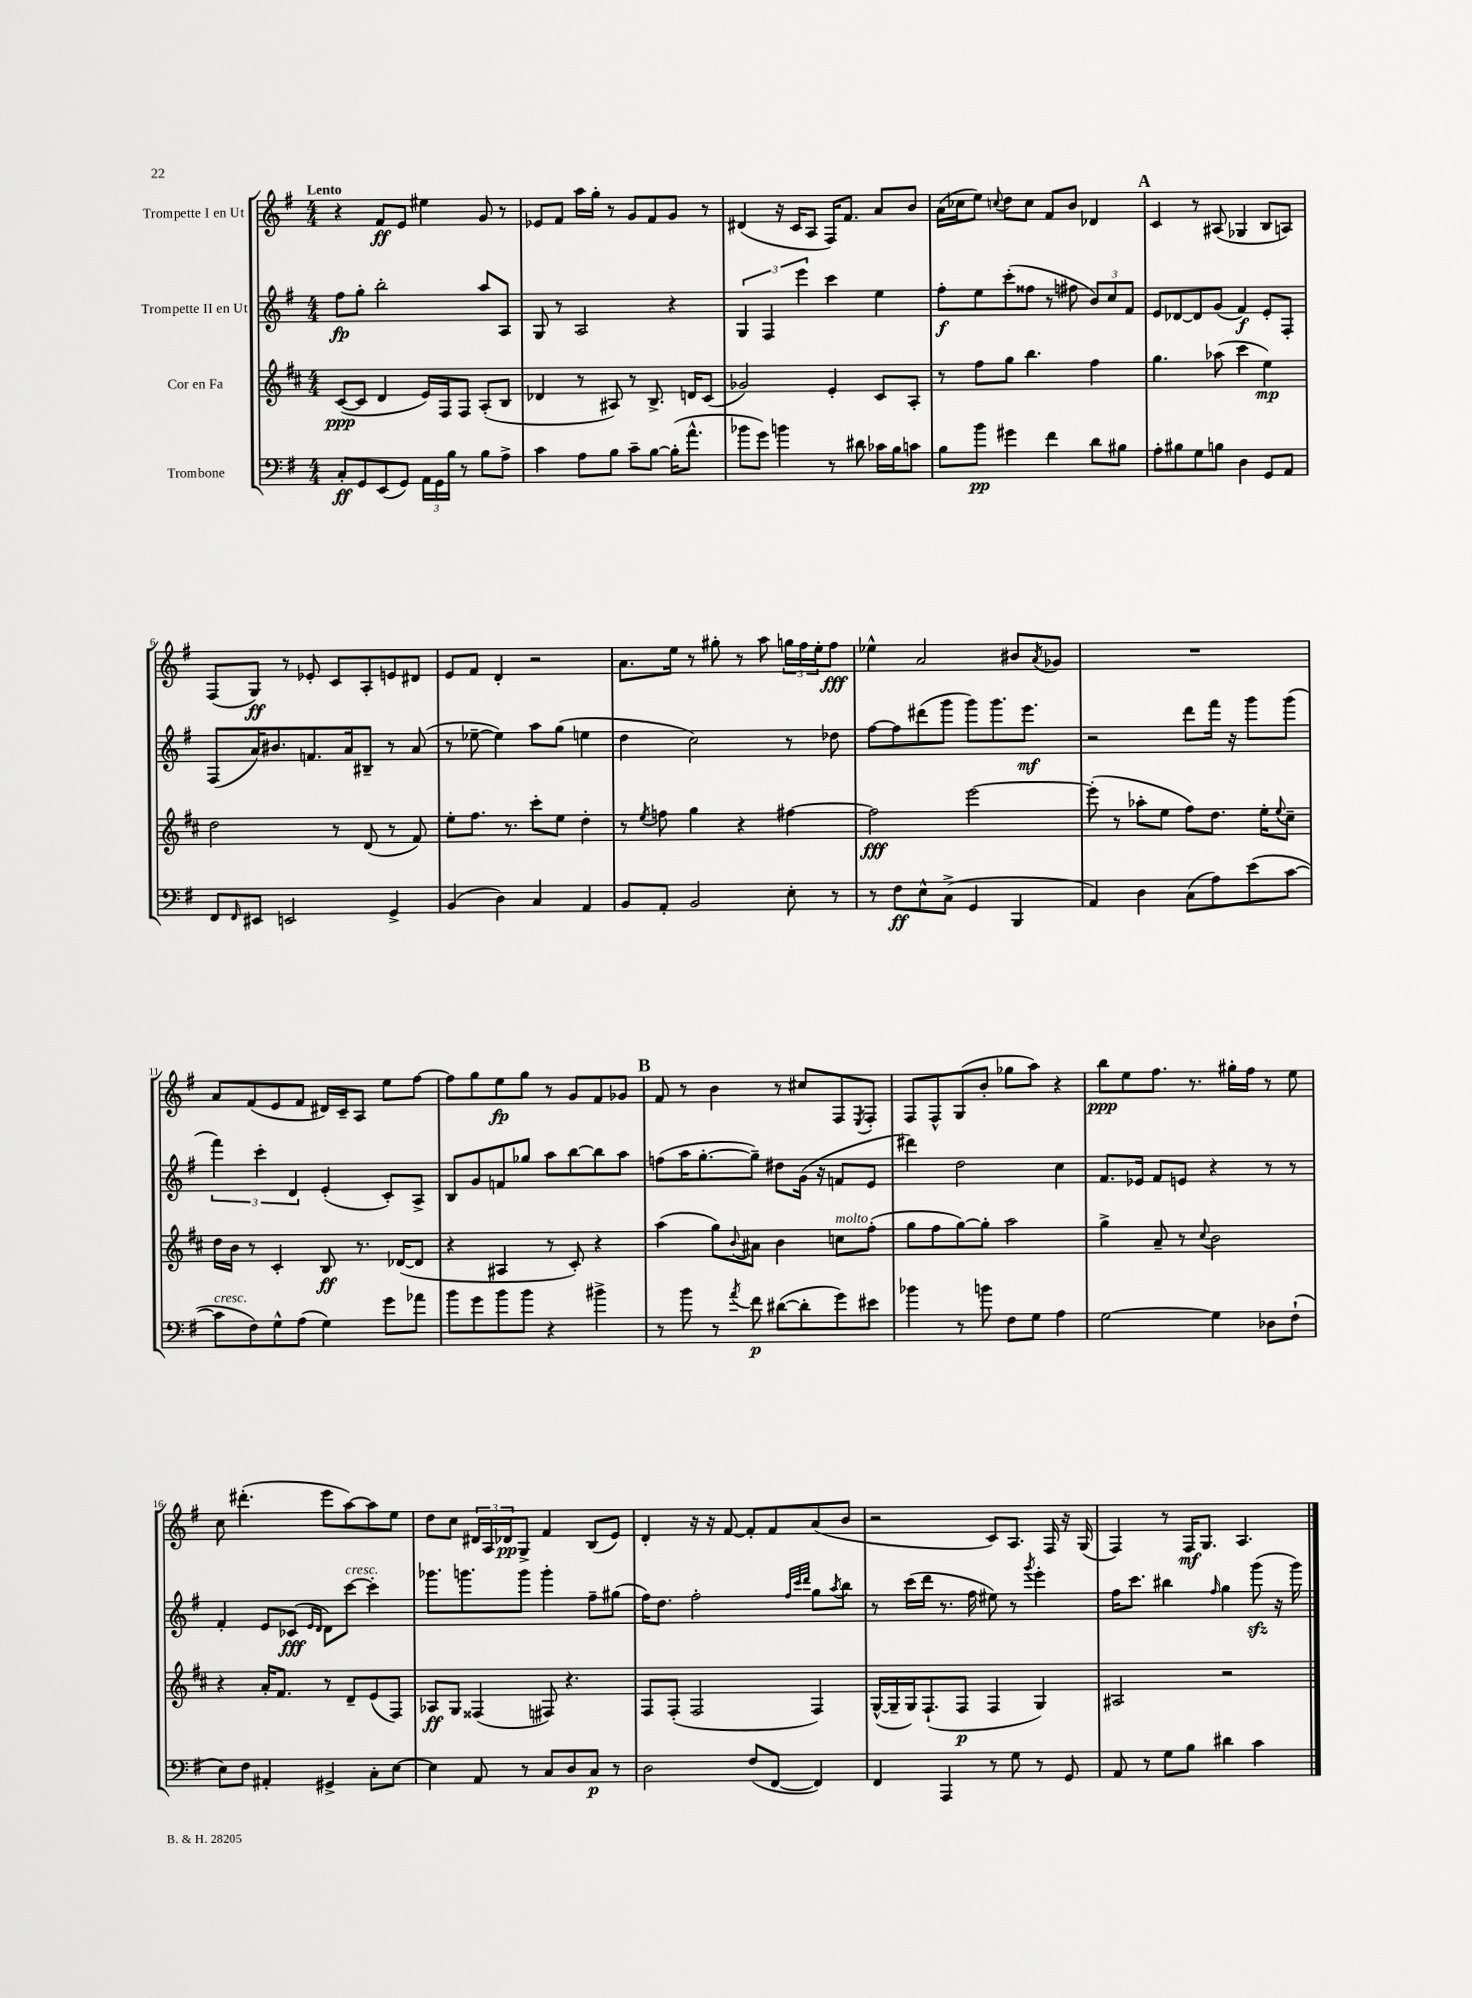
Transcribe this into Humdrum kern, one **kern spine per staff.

**kern	**dynam	**kern	**dynam	**kern	**dynam	**kern	**dynam
*part4	*part4	*part3	*part3	*part2	*part2	*part1	*part1
*staff4	*staff4	*staff3	*staff3	*staff2	*staff2	*staff1	*staff1
*I"Trombone	*	*I"Cor en Fa	*	*I"Trompette II en Ut	*	*I"Trompette I en Ut	*
*clefF4	*	*clefG2	*	*clefG2	*	*clefG2	*
*k[f#]	*	*k[f#c#]	*	*k[f#]	*	*k[f#]	*
*M4/4	*	*M4/4	*	*M4/4	*	*M4/4	*
=1	=1	=1	=1	=1	=1	=1	=1
!	!	!	!	!	!	!LO:TX:a:B:t=Lento	!
8C'/L	ff	([8c#/L	ppp	8ff#\L	fp	4r	.
8GG/	.	8c#/J]	.	8gg'\J	.	.	.
(8EE/	.	4d/	.	2bb'\	.	8f#/L	ff
8GG/J)	.	.	.	.	.	8e/J	.
24AA\LL	.	16e/LL)	.	.	.	4ee#X\	.
24GG\	.	.	.	.	.	.	.
.	.	16F#/J	.	.	.	.	.
24B\JJ	.	.	.	.	.	.	.
8r	.	8F#/J	.	.	.	.	.
8B\L	.	(8A'/L	.	8aa/L	.	8g/	.
8A^\J	.	8B/J	.	8A/J	.	8r	.
=2	=2	=2	=2	=2	=2	=2	=2
4c\	.	4d-X/	.	8G/	.	8e-X/L	.
.	.	.	.	8r	.	8f#/J	.
8A\L	.	8r	.	2A/	.	16aa\LL	.
.	.	.	.	.	.	16gg'\JJ	.
8B\J	.	8A#X/)	.	.	.	8r	.
8c~\L	.	8r	.	.	.	8g/L	.
[8B\J	.	8.B^/	.	.	.	8f#/	.
(16B'\KL]	.	.	.	4r	.	8g/J	.
8.a^^\J	.	16dn/KL	.	.	.	.	.
.	.	(8c#/J	.	.	.	8r	.
=3	=3	=3	=3	=3	=3	=3	=3
8b-X\L	.	2g-X/)	.	6G/	.	(4d#X/	.
8g\J)	.	.	.	.	.	.	.
.	.	.	.	6F#/	.	.	.
4bn\	.	.	.	.	.	16r	.
.	.	.	.	.	.	16c/KL	.
.	.	.	.	6eee\	.	.	.
.	.	.	.	.	.	8A/J	.
8r	.	4e'/	.	4ccc\	.	16F#/KL)	.
.	.	.	.	.	.	8.f#/J	.
8d#X\	.	.	.	.	.	.	.
16c-X\LL	.	8c#/L	.	4ee\	.	8a/L	.
16B\J	.	.	.	.	.	.	.
8cn\J	.	8A'/J	.	.	.	8b/J	.
=4	=4	=4	=4	=4	=4	=4	=4
8B\L	.	8r	.	8ff#'\L	f	(16a\LL	.
.	.	.	.	.	.	16cc-X\J	.
8b\J	pp	8ff#\L	.	8ee\	.	8ee\J)	.
.	.	.	.	.	.	8qqccn/	.
4g#X\	.	8gg\J	.	(8ccc'\	.	8dd\L	.
.	.	4.bb\	.	8ff##X\J	.	8cc\J	.
4f#\	.	.	.	8r	.	8f#/L	.
.	.	.	.	8ff#X\	.	8b/J	.
8d\L	.	4ff#\	.	12b/L)	.	4d-X/	.
.	.	.	.	12cc/	.	.	.
8B#X\J	.	.	.	.	.	.	.
.	.	.	.	12f#/J	.	.	.
!!LO:REH:place=s1:t=A
=5	=5	=5	=5	=5	=5	=5	=5
8A'\L	.	4.gg\	.	8e/L	.	4c/	.
8B#X\	.	.	.	[8d-X/	.	.	.
8G\	.	.	.	8d-/]	.	8r	.
8Bn\J	.	(8aa-X\	.	(8g/J	.	(8A#X/	.
4D\	.	4ccc#\	.	4f#/)	f	4G-X/	.
8GG/L	.	4ee\)	mp	8e'/L	.	8B/L	.
8AA/J	.	.	.	8F#'/J	.	8An/J)	.
!!LO:LB:g=z
=6	=6	=6	=6	=6	=6	=6	=6
8FF#/L	.	2dd\	.	(8F#/L	.	(8F#/L	.
16qqFF#/	.	.	.	.	.	.	.
8EE#X/J	.	.	.	16a/K)	.	8G/J)	ff
.	.	.	.	8.b#X/	.	.	.
2EEn/	.	.	.	.	.	8r	.
.	.	.	.	8.fn/	.	8e-X'/	.
.	.	8r	.	.	.	8c/L	.
.	.	.	.	16a/k	.	.	.
.	.	(8d/	.	8B#X~/J	.	8A'/	.
4GG^/	.	8r	.	8r	.	8en/	.
.	.	8f#/)	.	(8a/	.	8d#X/J	.
=7	=7	=7	=7	=7	=7	=7	=7
(4BB/	.	8ee'\L	.	8r	.	8e/L	.
.	.	8.ff#\J	.	[8ee-X~\	.	8f#/J	.
4D\)	.	.	.	4ee-\])	.	4d'/	.
.	.	8.r	.	.	.	.	.
4C/	.	8ccc#'\L	.	8aa\L	.	2r	.
.	.	8ee\J	.	(8gg\J	.	.	.
4AA/	.	4dd'\	.	4een\	.	.	.
=8	=8	=8	=8	=8	=8	=8	=8
8BB/L	.	8r	.	4dd\	.	8.a\L	.
.	.	8qee/	.	.	.	.	.
8AA'/J	.	8ffn\	.	.	.	.	.
.	.	.	.	.	.	16ee\Jk	.
2BB/	.	4gg\	.	2cc\)	.	8r	.
.	.	.	.	.	.	8gg#X'\	.
.	.	4r	.	.	.	8r	.
.	.	.	.	.	.	8aa\	.
8E'\	.	[4ff#X\	.	8r	.	24ggn\LL	.
.	.	.	.	.	.	24ff#\	.
.	.	.	.	.	.	24ee'\J	.
8r	.	.	.	8dd-X\	.	8ff#\J	fff
=9	=9	=9	=9	=9	=9	=9	=9
8r	.	2ff#\]	fff	[8ff#\L	.	4ee-X^^\	.
8F#\L	ff	.	.	8ff#\]	.	.	.
8E^^\	.	.	.	(8ddd#X\	.	2a/	.
(8C^\J	.	.	.	8ggg\J	.	.	.
4GG/	.	[2eee\	.	8ggg\L)	.	.	.
.	.	.	.	8.ggg\	.	.	.
4BBB/	.	.	.	.	.	8b#X/L	.
.	.	.	.	8.eee\J	mf	.	.
.	.	.	.	.	.	8qa/	.
.	.	.	.	.	.	8g-X/J	.
=10	=10	=10	=10	=10	=10	=10	=10
4AA/)	.	(8eee'\]	.	2r	.	1r	.
.	.	8r	.	.	.	.	.
4D\	.	8aa-X'\L	.	.	.	.	.
.	.	8ee\J	.	.	.	.	.
(8C\L	.	8ff#\L)	.	8ddd\L	.	.	.
8A\)	.	8.dd\J	.	16fff#\Jk	.	.	.
.	.	.	.	16r	.	.	.
(8e\	.	.	.	8ggg\L	.	.	.
.	.	16ee'\KL	.	.	.	.	.
.	.	8qqee/	.	.	.	.	.
[8c\J	.	8cc#~\J	.	(8ggg\J	.	.	.
!!LO:LB:g=z
=11	=11	=11	=11	=11	=11	=11	=11
!LO:TX:a:i:t=cresc.	!	!	!	!	!	!	!
8c\L]	.	16dd\LL	.	6fff#\)	.	8a/L	.
.	.	16b\JJ	.	.	.	.	.
8F#\)	.	8r	.	.	.	(8f#/	.
.	.	.	.	6ccc'\	.	.	.
8G^^\	.	4c#'/	.	.	.	8e/	.
.	.	.	.	6d/	.	.	.
(8A\J	.	.	.	.	.	8f#/J	.
4G\)	.	8B/	ff	(4e'/	.	16d#X/LL)	.
.	.	.	.	.	.	16c~/J	.
.	.	8.r	.	.	.	8A/J	.
8g\L	.	.	.	8c'/L)	.	8ee\L	.
.	.	([16d-X/KL	.	.	.	.	.
8a-X\J	.	8d-/J]	.	8A^/J	.	[8ff#\J	.
=12	=12	=12	=12	=12	=12	=12	=12
8b\L	.	4r	.	8B/L	.	8ff#\L]	.
8g\	.	.	.	8g/	.	8gg\	.
8b\	.	4A#X/	.	8fn/	.	8ee\	fp
8b\J	.	.	.	8gg-X/J	.	8gg\J	.
4r	.	8r	.	8aa\L	.	8r	.
.	.	8c#'/)	.	[8bb\	.	8g/L	.
4b#X^\	.	4r	.	8bb\]	.	8f#/	.
.	.	.	.	8aa\J	.	8g-X/J	.
!!LO:REH:place=s1:t=B
=13	=13	=13	=13	=13	=13	=13	=13
8r	.	(4aa\	.	(8ffn\L	.	8f#/	.
8b\	.	.	.	16aa\K	.	8r	.
.	.	.	.	[8.gg'\	.	.	.
8r	.	8gg\L)	.	.	.	4b\	.
8qa/	.	8qqb/	.	.	.	.	.
8f#\	p	8a#X\J	.	8gg~\J])	.	.	.
([8d#X\L	.	4b\	.	8dd#X\L	.	8r	.
8d#'\]	.	.	.	(16g\Jk	.	8cc#X/L	.
.	.	.	.	16r	.	.	.
!	!	!LO:TX:a:i:t=molto	!	!	!	!	!
8g\)	.	8ccn\L	.	8fn/L	.	8F#/	.
.	.	.	.	.	.	8qE/	.
8e#X\J	.	(8ff#'\J	.	8e/J	.	8F#'/J	.
=14	=14	=14	=14	=14	=14	=14	=14
4b-X\	.	8gg\L	.	4ddd#X\)	.	8F#/L	.
.	.	8ff#\	.	.	.	8F#^^/	.
8r	.	[8gg\)	.	2dd\	.	(8G/	.
8bn\	.	8gg'\J]	.	.	.	8b'/J	.
8F#\L	.	2aa\	.	.	.	8gg-X\L	.
8G\J	.	.	.	.	.	8aa\J)	.
4A\	.	.	.	4cc\	.	4r	.
=15	=15	=15	=15	=15	=15	=15	=15
[2G\	.	4gg^\	.	8.f#/L	.	8bb\L	ppp
.	.	.	.	.	.	8ee\	.
.	.	.	.	16e-X/Jk	.	.	.
.	.	8a~/	.	8f#/L	.	8.ff#\J	.
.	.	8r	.	8en/J	.	.	.
.	.	.	.	.	.	8.r	.
.	.	8qqcc#/	.	.	.	.	.
4G\]	.	2b\	.	4r	.	.	.
.	.	.	.	.	.	16gg#X'\LL	.
.	.	.	.	.	.	16ff#\JJ	.
8D-X\L	.	.	.	8r	.	8r	.
(8F#`\J	.	.	.	8r	.	8ee\	.
!!LO:LB:g=z
=16	=16	=16	=16	=16	=16	=16	=16
8E\L)	.	4r	.	4f#'/	.	8cc\	.
8F#\J	.	.	.	.	.	(4.ddd#X'\	.
4AA#X'/	.	16a'/KL	.	8e/L	.	.	.
.	.	8.f#/J	.	.	.	.	.
.	.	.	.	(8c-X/J	fff	.	.
.	.	.	.	16qqe/LL	.	.	.
.	.	.	.	16qqd/JJ	.	.	.
4GG#X^/	.	8r	.	8d\L)	.	8eee\L	.
!	!	!	!	!LO:TX:a:i:t=cresc.	!	!	!
.	.	8d~/L	.	[8ccc\J	.	[8aa\)	.
8C'\L	.	(8e/	.	4ccc'\]	.	8aa\]	.
[8E\J	.	8F#/J)	.	.	.	8ee\J	.
=17	=17	=17	=17	=17	=17	=17	=17
4E\]	.	8A-X/L	ff	8.ggg-X\L	.	8dd\L	.
.	.	8G/J	.	.	.	8cc\J	.
.	.	.	.	8.gggn\	.	.	.
8AA/	.	(4F##X/	.	.	.	24d#X/LL	.
.	.	.	.	.	.	24A/	.
.	.	.	.	.	.	24d-X/J	pp
8r	.	.	.	8ggg\J	.	8G^/J	.
8C/L	.	8F#X/)	.	4ggg'\	.	4f#/	.
8D/	.	4.r	.	.	.	.	.
8C/J	p	.	.	8ff#~\L	.	(8B/L	.
8r	.	.	.	(8gg#X\J	.	8e/J)	.
=18	=18	=18	=18	=18	=18	=18	=18
2D\	.	8F#/L	.	16ff#\KL)	.	4d'/	.
.	.	.	.	8.dd\J	.	.	.
.	.	(8F#'/J	.	.	.	.	.
.	.	2F#/	.	2ff#'\	.	16r	.
.	.	.	.	.	.	16r	.
.	.	.	.	.	.	[8f#/	.
(8F#/L	.	.	.	.	.	8f#'/L]	.
[8FF#/J	.	.	.	.	.	8f#/	.
.	.	.	.	32qqff#/LLL	.	.	.
.	.	.	.	32qqccc/	.	.	.
.	.	.	.	32qqddd/JJJ	.	.	.
4FF#/])	.	4F#/)	.	8gg\L	.	(8a/	.
.	.	.	.	8qaa/	.	.	.
.	.	.	.	8bb\J	.	8b/J	.
=19	=19	=19	=19	=19	=19	=19	=19
4FF#/	.	([16G^^/LL	.	8r	.	2r	.
.	.	16G~/]	.	.	.	.	.
.	.	16G/J)	.	(16ccc\LL	.	.	.
.	.	(8.F#`/	.	16ddd\JJ	.	.	.
4AAA/	.	.	.	8.r	.	.	.
.	.	8F#/J	p	.	.	.	.
.	.	.	.	16ff#\	.	.	.
8r	.	4F#/	.	8ee#X\)	.	8c/L)	.
8G\	.	.	.	8r	.	8.A/J	.
.	.	.	.	8qggg/	.	.	.
8r	.	4G/)	.	4eee'\	.	.	.
.	.	.	.	.	.	16F#/	.
8GG/	.	.	.	.	.	16r	.
.	.	.	.	.	.	(16G/	.
=20	=20	=20	=20	=20	=20	=20	=20
8AA/	.	2A#X/	.	16ff#\KL	.	4F#/)	.
.	.	.	.	8.ccc\J	.	.	.
8r	.	.	.	.	.	.	.
8G\L	.	.	.	4bb#X\	.	8r	.
8B\J	.	.	.	.	.	16F#/KL	mf
.	.	.	.	.	.	8.G/J	.
.	.	.	.	16qqff#/	.	.	.
4d#X\	.	2r	.	4gg\	.	.	.
.	.	.	.	.	.	4.A/	.
4c\	.	.	.	(8gggzz\	.	.	.
.	.	.	.	16r	.	.	.
.	.	.	.	16ggg\)	.	.	.
==	==	==	==	==	==	==	==
*-	*-	*-	*-	*-	*-	*-	*-
